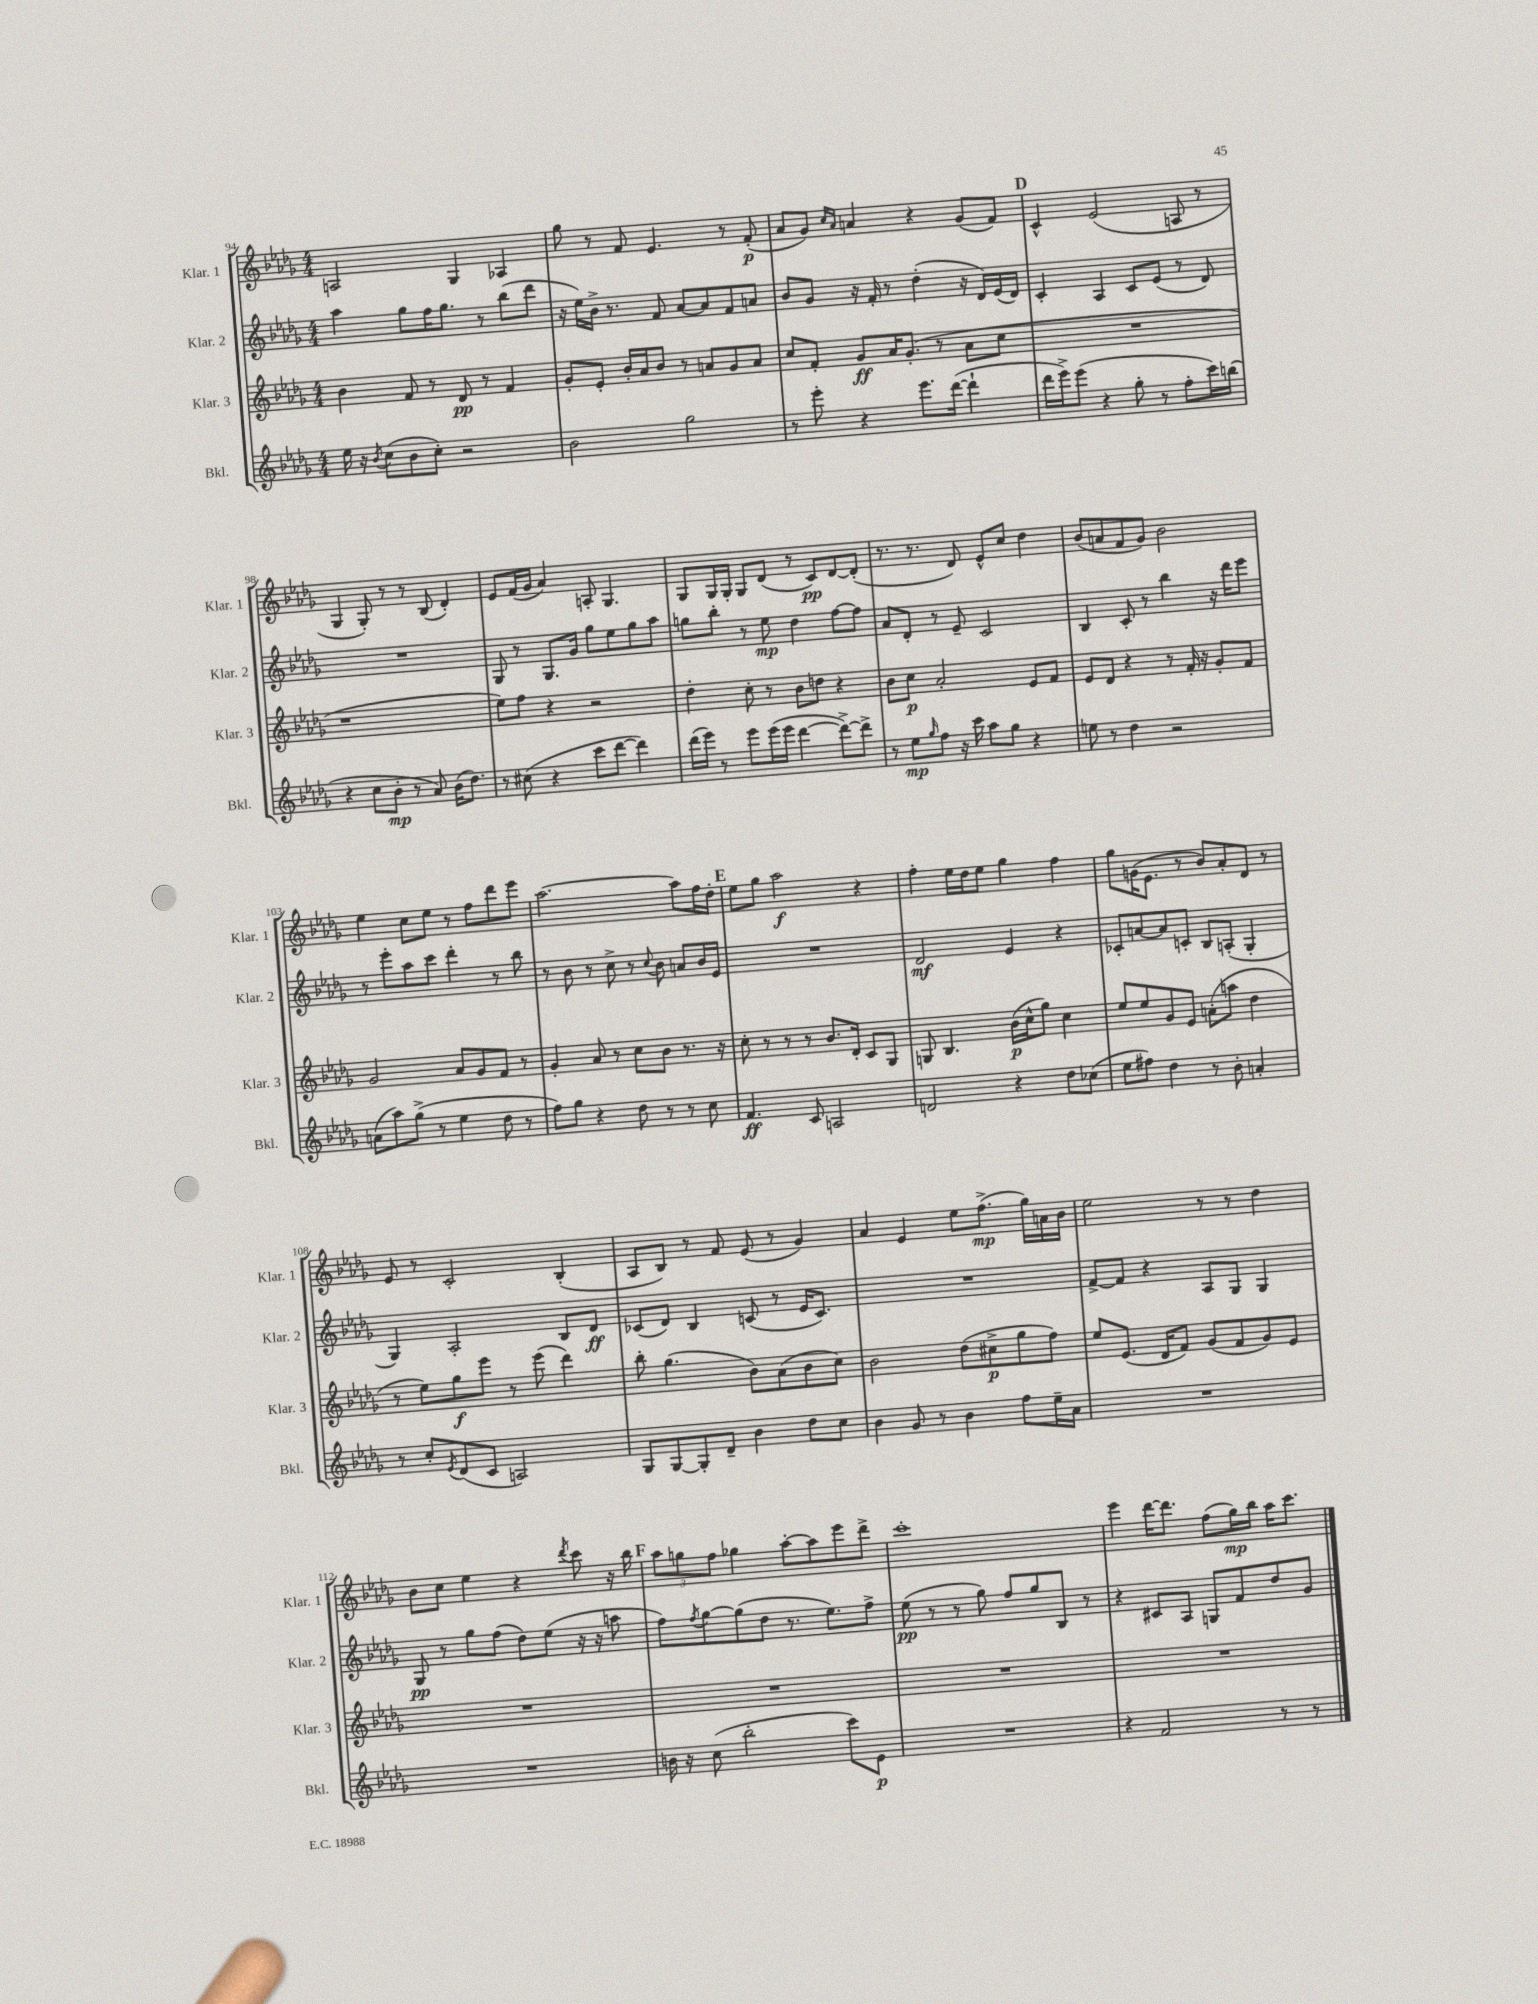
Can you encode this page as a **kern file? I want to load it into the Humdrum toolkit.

**kern	**dynam	**kern	**dynam	**kern	**dynam	**kern	**dynam
*part4	*part4	*part3	*part3	*part2	*part2	*part1	*part1
*staff4	*staff4	*staff3	*staff3	*staff2	*staff2	*staff1	*staff1
*I"Bkl.	*	*I"Klar. 3	*	*I"Klar. 2	*	*I"Klar. 1	*
*I'Bkl.	*	*I'Klar. 3	*	*I'Klar. 2	*	*I'Klar. 1	*
*clefG2	*	*clefG2	*	*clefG2	*	*clefG2	*
*k[b-e-a-d-g-]	*	*k[b-e-a-d-g-]	*	*k[b-e-a-d-g-]	*	*k[b-e-a-d-g-]	*
*M4/4	*	*M4/4	*	*M4/4	*	*M4/4	*
=94	=94	=94	=94	=94	=94	=94	=94
16ee-\	.	4b-\	.	4aa-\	.	2An/	.
16r	.	.	.	.	.	.	.
8qb-/	.	.	.	.	.	.	.
(8cc\L	.	.	.	.	.	.	.
8b-\	.	8f/	.	8gg-\L	.	.	.
8cc'\J)	.	8r	.	16ff\K	.	.	.
.	.	.	.	8.gg-\J	.	.	.
2r	.	8d-/	pp	.	.	4G-/	.
.	.	8r	.	8r	.	.	.
.	.	4f/	.	(8bb-\L	.	4A-X/	.
.	.	.	.	8ddd-\J	.	.	.
=95	=95	=95	=95	=95	=95	=95	=95
2b-\	.	8g-'/L	.	16r	.	8gg-\	.
.	.	.	.	16ee-\LL)	.	.	.
.	.	8e-'/J	.	16b-^\JJ	.	8r	.
.	.	.	.	8.r	.	.	.
.	.	16b-'/LL	.	.	.	8f/	.
.	.	16a-/J	.	.	.	.	.
.	.	8b-/J	.	8f/	.	4.e-/	.
2gg-\	.	8r	.	[8a-/L	.	.	.
.	.	8an/L	.	8a-/]	.	.	.
.	.	8g-/	.	8f/	.	8r	.
.	.	8a/J	.	8an/J	.	(8f'/	p
=96	=96	=96	=96	=96	=96	=96	=96
8r	.	8cc/L	.	8b-/L	.	8a-/L	.
8eee-'\	.	8f'/J	.	8g-/J	.	8g-/J)	.
.	.	.	.	.	.	16qqcc/LL	.
.	.	.	.	.	.	16qqa-/JJ	.
4r	.	8g-/L	ff	16r	.	4an/	.
.	.	.	.	16f'/	.	.	.
.	.	16a-/K	.	8r	.	.	.
.	.	(8.g-'/J	.	.	.	.	.
8.eee-\L	.	.	.	(4dd-'\	.	4r	.
.	.	8r	.	.	.	.	.
([16ddd-\Jk	.	.	.	.	.	.	.
4ddd-`\]	.	8a-\L	.	16r	.	(8g-/L	.
.	.	.	.	16d-/LL)	.	.	.
.	.	8cc\J	.	(16e-/	.	8f/J)	.
.	.	.	.	16d-/JJ)	.	.	.
!!LO:REH:place=s1:t=D
=97	=97	=97	=97	=97	=97	=97	=97
16ddd-\LL	.	1r	.	4c'/	.	4c^^/	.
16eee-^\J)	.	.	.	.	.	.	.
(8eee-\J	.	.	.	.	.	.	.
4r	.	.	.	4A-/	.	(2e-/	.
8gg-'\	.	.	.	8c/L	.	.	.
8r	.	.	.	(8e-/J	.	.	.
8ff'\L	.	.	.	8r	.	8An/	.
16ccc\L)	.	.	.	8d-/)	.	8r	.
(16bbn\JJ	.	.	.	.	.	.	.
!!LO:LB:g=z
=98	=98	=98	=98	=98	=98	=98	=98
4r	.	1r	.	1r	.	4G-/	.
8cc\L	.	.	.	.	.	8G-'/)	.
8b-'\J	mp	.	.	.	.	8r	.
8r	.	.	.	.	.	8r	.
8a-/)	.	.	.	.	.	(8B-/	.
(16b-\KL	.	.	.	.	.	4d-'/)	.
8.dd-\J)	.	.	.	.	.	.	.
=99	=99	=99	=99	=99	=99	=99	=99
8r	.	8ee-\L)	.	8G-/	.	8e-/L	.
(8cc#X\	.	8ff\J	.	8r	.	(16f/L	.
.	.	.	.	.	.	16g-/JJ	.
4r	.	4r	.	8.G-/L	.	4a-/)	.
.	.	.	.	16g-/Jk	.	.	.
8ccc\L	.	2r	.	8gg-\L	.	8An'/	.
[8ddd-\J	.	.	.	8ee-\	.	4.G-/	.
4ddd-\])	.	.	.	8gg-\	.	.	.
.	.	.	.	8aa-\J	.	.	.
=100	=100	=100	=100	=100	=100	=100	=100
(16ddd-\LL	.	4dd-'\	.	8ggn\L	.	8G-/L	.
16eee-\JJ)	.	.	.	.	.	.	.
8r	.	.	.	8bb-'\J	.	16G-/L	.
.	.	.	.	.	.	16G-'/JJ	.
8eee-\L	.	8cc'\	.	8r	.	8G-/L	.
(16eee-\L	.	8r	.	8ee-\	mp	(8d-/J	.
16eee-\JJ	.	.	.	.	.	.	.
[4ddd-\	.	8b-\L	.	4dd-\	.	8r	.
.	.	8ddn\J	.	.	.	8c/L)	pp
8ddd-^\L_)	.	4r	.	[8ff\L	.	[8d-/	.
8ddd-^\J]	.	.	.	8ff\J]	.	(8d-'/J]	.
=101	=101	=101	=101	=101	=101	=101	=101
8r	.	8b-\L	.	8a-/L	.	8.r	.
8ee-\L	mp	8cc\J	p	8d-'/J	.	.	.
.	.	.	.	.	.	8.r	.
16qqgg-/	.	.	.	.	.	.	.
8ff\J	.	2a-'/	.	8r	.	.	.
16r	.	.	.	8e-~/	.	8d-/)	.
16ccc\	.	.	.	.	.	.	.
8aa-\L	.	.	.	2c/	.	8e-^^/L	.
8gg-\J	.	.	.	.	.	8cc/J	.
4r	.	8e-/L	.	.	.	4dd-\	.
.	.	8f/J	.	.	.	.	.
=102	=102	=102	=102	=102	=102	=102	=102
8een\	.	8e-/L	.	4B-/	.	(8b-/L	.
8r	.	8d-/J	.	.	.	8an/	.
4dd-\	.	4r	.	8c'/	.	8f/	.
.	.	.	.	8r	.	8g-/J)	.
2r	.	8r	.	4bb-\	.	2b-\	.
.	.	16f'/	.	.	.	.	.
.	.	16r	.	.	.	.	.
.	.	8g-'/L	.	16r	.	.	.
.	.	.	.	16ddd-\KL	.	.	.
.	.	8f/J	.	8eee-\J	.	.	.
!!LO:LB:g=z
=103	=103	=103	=103	=103	=103	=103	=103
(8an\L	.	2g-/	.	8r	.	4ee-\	.
8aa-\)	.	.	.	8eee-'\L	.	.	.
(8gg-^\J	.	.	.	8aa-\	.	8cc\L	.
8r	.	.	.	8ccc\J	.	8ee-\J	.
4ee-\	.	8a-/L	.	4ddd-'\	.	8r	.
.	.	8g-/	.	.	.	8ff\L	.
8dd-\	.	8f/J	.	8r	.	8ddd-\	.
8r	.	8r	.	8bb-\	.	8eee-\J	.
=104	=104	=104	=104	=104	=104	=104	=104
8ff\L)	.	4g-'/	.	8r	.	[2.aa-\	.
8gg-\J	.	.	.	8b-\	.	.	.
4r	.	8a-/	.	8r	.	.	.
.	.	8r	.	8cc^\	.	.	.
8dd-\	.	8cc\L	.	8r	.	.	.
.	.	.	.	8qqcc/	.	.	.
8r	.	8b-\J	.	8b-\	.	.	.
8r	.	8.r	.	8an/L	.	8aa-\L]	.
8cc\	.	.	.	16b-/L	.	16ff\L	.
.	.	16r	.	16e-/JJ	.	16dd-'\JJ	.
!!LO:REH:place=s1:t=E
=105	=105	=105	=105	=105	=105	=105	=105
4.f/	ff	8cc'\	.	1r	.	8ee-\L	.
.	.	8r	.	.	.	8gg-\J	.
.	.	8r	.	.	.	2aa-\	f
8c/	.	8r	.	.	.	.	.
2An/	.	8.b-/L	.	.	.	.	.
.	.	16d-'/Jk	.	.	.	.	.
.	.	8c/L	.	.	.	4r	.
.	.	8G-/J	.	.	.	.	.
=106	=106	=106	=106	=106	=106	=106	=106
2dn/	.	8Gn/	.	2d-/	mf	4ff'\	.
.	.	4.B-/	.	.	.	.	.
.	.	.	.	.	.	16ee-\LL	.
.	.	.	.	.	.	16dd-\J	.
.	.	.	.	.	.	8ee-\J	.
4r	.	(16b-\LL	p	4e-/	.	4gg-\	.
.	.	16cc^^\J	.	.	.	.	.
.	.	8gg-\J)	.	.	.	.	.
8dd-\L	.	4cc\	.	4r	.	4ff\	.
(8cc-X\J	.	.	.	.	.	.	.
=107	=107	=107	=107	=107	=107	=107	=107
8ee-\L	.	8ee-/L	.	8c-X'/L	.	8gg-\L	.
8ff#X\J)	.	8ee-/	.	[8an/	.	(16gn\K	.
.	.	.	.	.	.	8.e-\J	.
4dd-\	.	8g-/	.	8a/]	.	.	.
.	.	8e-/J	.	8cn'/J	.	8r	.
8r	.	(8an'\L	.	8B-/L	.	8b-/L)	.
8b-'\	.	8aan\J	.	(8An'/J	.	8a-'/	.
4an'/	.	4dd-\	.	4G-'/	.	8d-/J	.
.	.	.	.	.	.	8r	.
!!LO:LB:g=z
=108	=108	=108	=108	=108	=108	=108	=108
8r	.	8r	.	4G-/)	.	8e-/	.
8cc'/L	.	8ee-\L)	.	.	.	8r	.
8qe-/	.	.	.	.	.	.	.
(8d-/	.	8gg-\	f	2A-'/	.	2c'/	.
8c/J	.	8eee-\J	.	.	.	.	.
2An/)	.	8r	.	.	.	.	.
.	.	(8eee-\	.	.	.	.	.
.	.	4ddd-\)	.	8B-/L	.	(4B-'/	.
.	.	.	.	8d-/J	ff	.	.
=109	=109	=109	=109	=109	=109	=109	=109
8G-/L	.	8bb-'\	.	(8c-X/L	.	8A-/L	.
[8G-/	.	(4.gg-\	.	8d-/J)	.	8B-/J)	.
8G-'/]	.	.	.	4B-/	.	8r	.
8d-~/J	.	.	.	.	.	8f/	.
4b-\	.	8b-\L)	.	(8cn/	.	(8e-/	.
.	.	(8a-\	.	8r	.	8r	.
8dd-\L	.	8b-\	.	16e-/KL	.	4g-/)	.
.	.	.	.	8.c/J)	.	.	.
8cc\J	.	8cc\J)	.	.	.	.	.
=110	=110	=110	=110	=110	=110	=110	=110
4b-\	.	2b-\	.	1r	.	4a-/	.
8g-/	.	.	.	.	.	4e-/	.
8r	.	.	.	.	.	.	.
4b-\	.	(8dd-\L	.	.	.	8ee-\L	.
.	.	8cc#X^\	p	.	.	(8.ff^\J	mp
8ff\L	.	8gg-\	.	.	.	.	.
.	.	.	.	.	.	16gg-\LL)	.
16ee-~\L	.	8ff\J)	.	.	.	16an\	.
16a-\JJ	.	.	.	.	.	16b-\JJ	.
=111	=111	=111	=111	=111	=111	=111	=111
1r	.	8ee-/L	.	[8f^/L	.	2ee-\	.
.	.	(8.e-/J	.	8f/J]	.	.	.
.	.	.	.	4r	.	.	.
.	.	16d-/KL	.	.	.	.	.
.	.	8f/J)	.	.	.	.	.
.	.	(8g-/L	.	8A-/L	.	8r	.
.	.	8f/	.	8G-/J	.	8r	.
.	.	8g-/)	.	4G-/	.	4dd-\	.
.	.	8e-/J	.	.	.	.	.
!!LO:LB:g=z
=112	=112	=112	=112	=112	=112	=112	=112
1r	.	1r	.	8G-/	pp	8b-\L	.
.	.	.	.	8r	.	8cc\J	.
.	.	.	.	8gg-\L	.	4ee-\	.
.	.	.	.	(8ff\J	.	.	.
.	.	.	.	8dd-\L)	.	4r	.
.	.	.	.	(8ee-\J	.	.	.
.	.	.	.	.	.	8qddd-/	.
.	.	.	.	16r	.	8ccc\	.
.	.	.	.	16r	.	.	.
.	.	.	.	8aan\	.	16r	.
.	.	.	.	.	.	16bb-\	.
!!LO:REH:place=s1:t=F
=113	=113	=113	=113	=113	=113	=113	=113
16bn\	.	1r	.	8ff\L)	.	12aa-\L	.
16r	.	.	.	.	.	.	.
.	.	.	.	.	.	12ggn\	.
.	.	.	.	8qff/	.	.	.
(8cc\	.	.	.	[8gg-\	.	.	.
.	.	.	.	.	.	12ff\J	.
2bb-'\	.	.	.	(8gg-\]	.	4gg-X\	.
.	.	.	.	8dd-\J	.	.	.
.	.	.	.	8.r	.	[8aa-'\L	.
.	.	.	.	.	.	8aa-\]	.
.	.	.	.	8.ee-\L)	.	.	.
8ccc\L)	.	.	.	.	.	8eee-\	.
8e-\J	p	.	.	8ff^\J	.	8ddd-^\J	.
=114	=114	=114	=114	=114	=114	=114	=114
1r	.	1r	.	(8ee-\	pp	1ccc'	.
.	.	.	.	8r	.	.	.
.	.	.	.	8r	.	.	.
.	.	.	.	8gg-\)	.	.	.
.	.	.	.	8ff/L	.	.	.
.	.	.	.	8gg-/	.	.	.
.	.	.	.	8B-/J	.	.	.
.	.	.	.	8r	.	.	.
=115	=115	=115	=115	=115	=115	=115	=115
4r	.	1r	.	4r	.	4eee-\	.
2f/	.	.	.	8c#X/L	.	[16ddd-\KL	.
.	.	.	.	.	.	8.ddd-\J]	.
.	.	.	.	8A-/J	.	.	.
.	.	.	.	8Gn/L	.	(8ff\L	.
.	.	.	.	8f/	.	16gg-\L)	mp
.	.	.	.	.	.	16bb-\JJ	.
8r	.	.	.	8dd-/	.	16aa-\KL	.
.	.	.	.	.	.	8.ccc\J	.
8r	.	.	.	8g-/J	.	.	.
==	==	==	==	==	==	==	==
*-	*-	*-	*-	*-	*-	*-	*-
